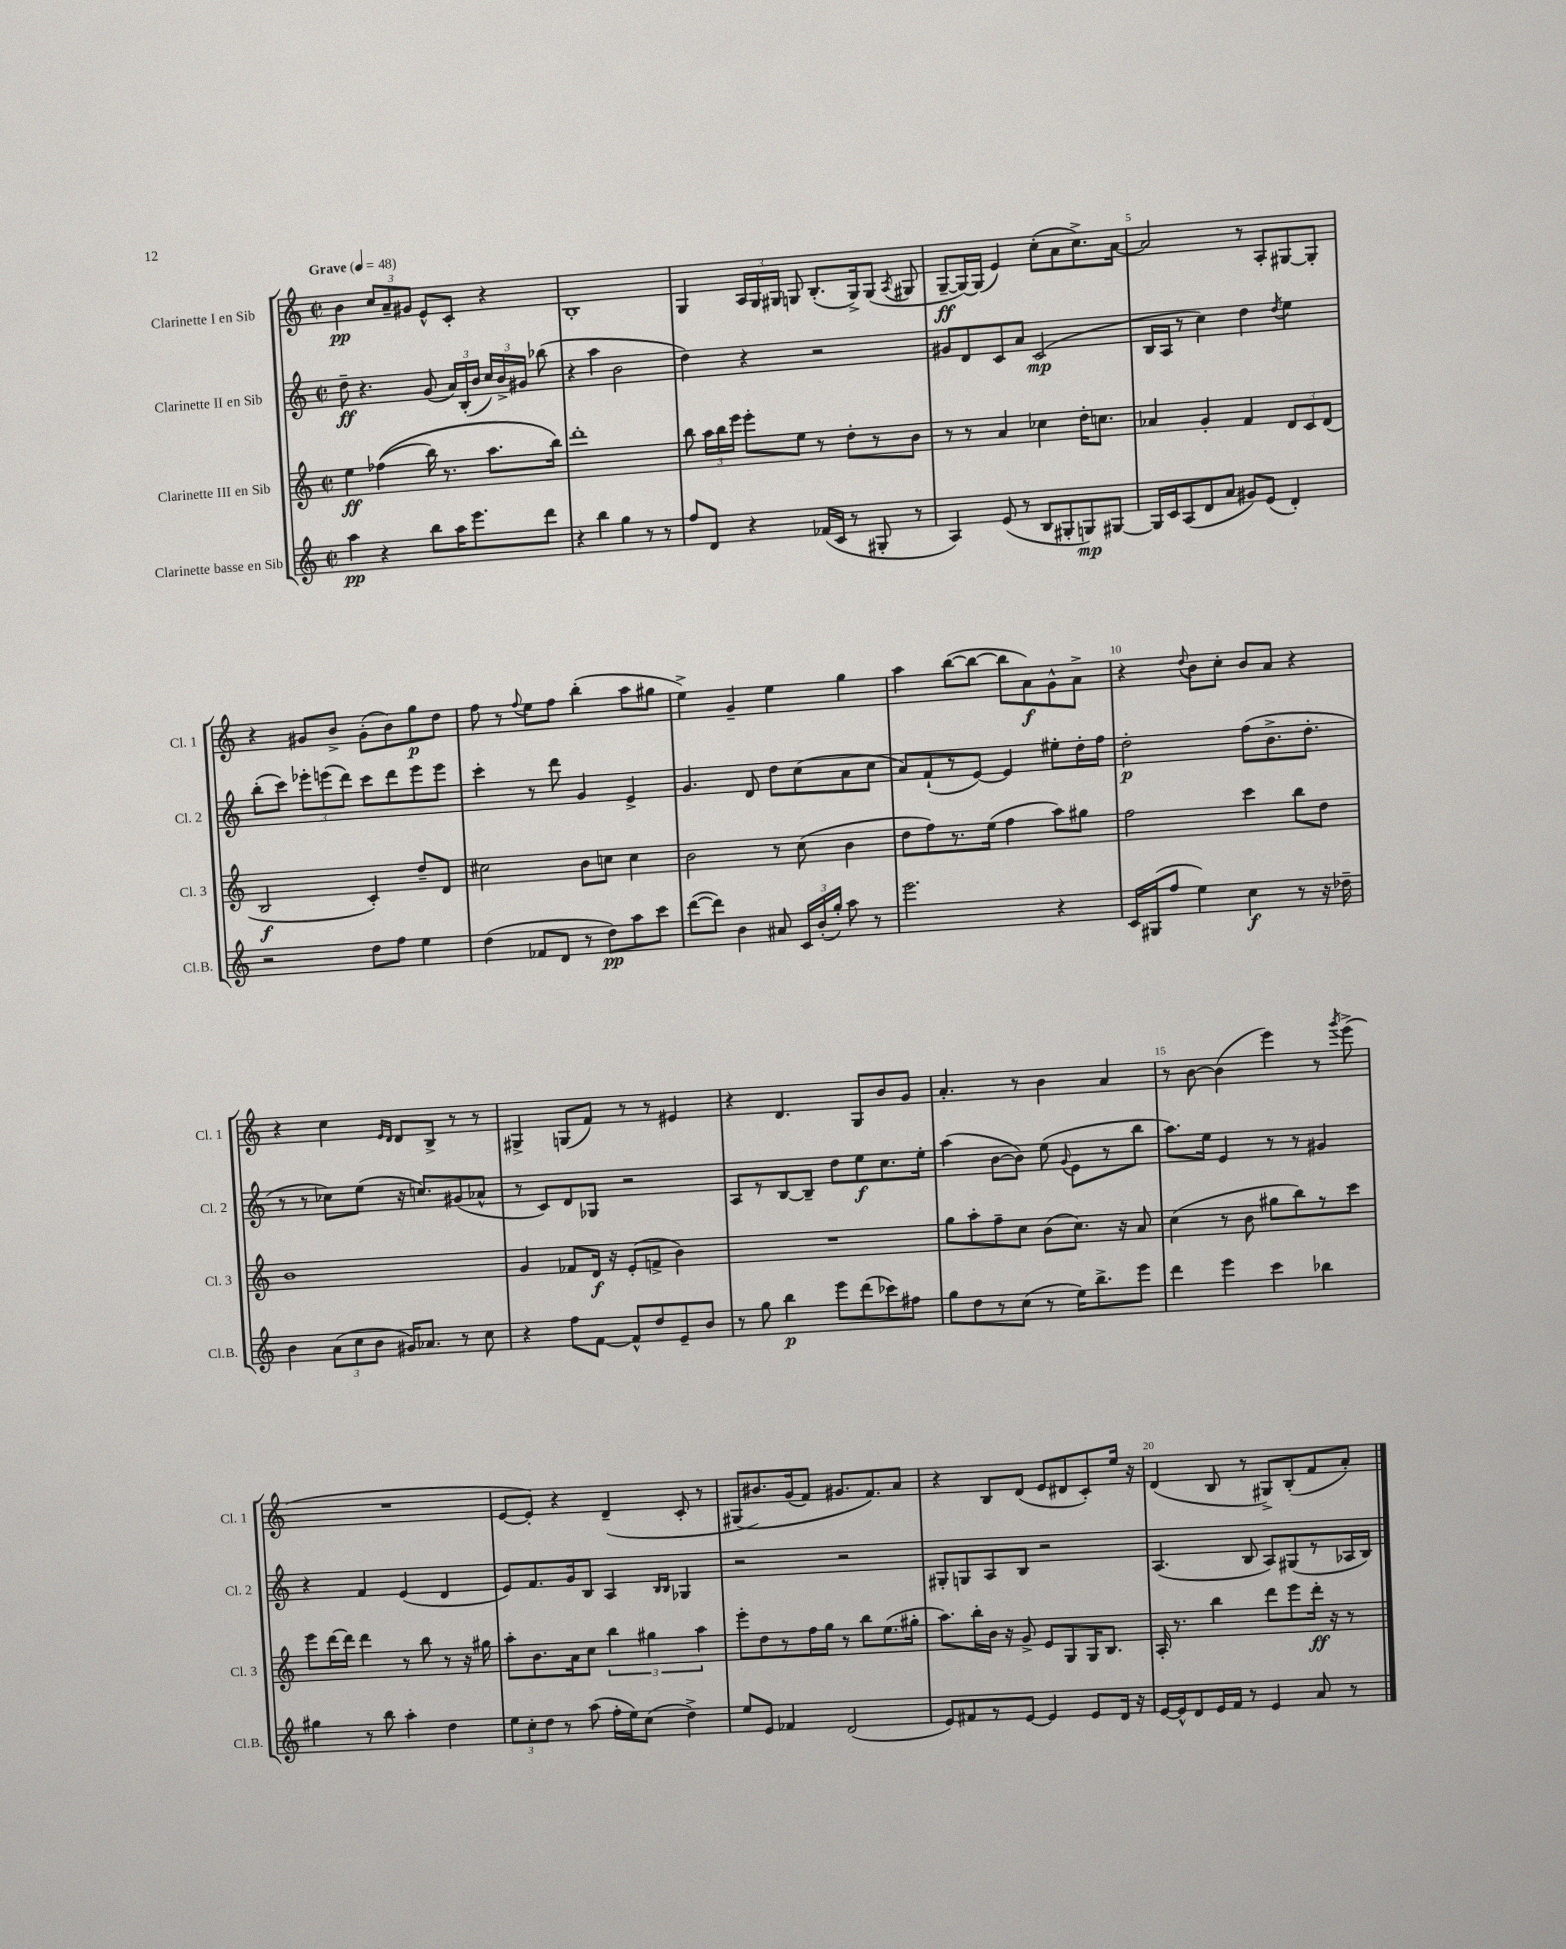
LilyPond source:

<<
\new StaffGroup <<
\new Staff = "s0" \with { instrumentName = "Clarinette I en Sib" shortInstrumentName = "Cl. 1" } {
    \clef treble \key c \major \defaultTimeSignature \time 2/2 \tempo "Grave" 4 = 48
    \autoBeamOff b'4\pp \tuplet 3/2 { c''8[ a'8-- gis'8] } e'8[-^ c'8]-. r4 |
    b1-. |
    g4 \tuplet 3/2 { a16[ g16 gis16] } g8 b8.[-.( g16->) g8]( \acciaccatura { a8 } gis8 |
    g8[~--\ff g16~) g16]( e'4) c''8[-.( a'8 c''8.->) a'16]~ |
    a'2 r8 a8[-. gis8~ gis8]-. |
    r4 gis'8[ b'8]-> gis'8[-.( b'8) g''8\p d''8] |
    f''8 r8 \appoggiatura { f''8 } e''8[ f''8] b''4-.( a''8[ gis''8] |
    e''4->) g'4-- e''4 g''4 |
    a''4 b''8[~( b''8]~ b''8[ a'8\f) g'8-^ a'8]-> |
    r4 \appoggiatura { d''8 } b'8[ c''8]-. b'8[ a'8] r4 |
    r4 c''4 \grace { e'16[ d'16] } d'8[ b8]-> r8 r8 |
    gis4-> g8[( f'8]) r8 r8 eis'4 |
    r4 d'4. g8[ b'8 g'8] |
    a'4.-. r8 b'4 a'4 |
    r8 b'8~ b'4( e'''4) r8 \acciaccatura { g'''8 } e'''8->( |
    R1 |
    e'8[~ e'8]-.) r4 d'4--( c'8-. r8 |
    gis8[\( bis'8.) g'16( f'8]) gis'8.[ f'8.\) a'8] |
    r4 b8[ d'8]( e'8[ dis'8 c'8-.) e''16] r16 |
    d'4( b8 r8 gis8[->) b8-.( f'8 a'8]-.) \bar "|." |
}
\new Staff = "s1" \with { instrumentName = "Clarinette II en Sib" shortInstrumentName = "Cl. 2" } {
    \clef treble \key c \major \defaultTimeSignature \time 2/2
    \autoBeamOff d''8--\ff r4. g'8( \tuplet 3/2 { a'16[) b16-.( b'16] } \tuplet 3/2 { c''16[) b'16-> gis'16] } bes''8( |
    r4 a''4 b'2 |
    d''4) r4 r2 |
    gis'8[ d'8 c'8 a'8] c'2\mp( |
    b16[ a16] r8 c''4) d''4 \acciaccatura { d''8 } e''4 |
    b''8[-.( c'''8]) \tuplet 3/2 { ees'''8[-. e'''8( d'''8]) } c'''8[ d'''8 e'''8 e'''8] |
    c'''4-. r8 d'''8 g'4 e'4-> |
    g'4. d'8 d''8[ c''8( a'8 c''8] |
    a'8[) f'8-!( r8 e'8]~) e'4 eis''8[-. d''16-. f''16] |
    d''2-.\p f''8[( b'8.-> d''8.]-. |
    r8 r8 ces''8[) e''8]( r16 c''8.[) gis'8( aes'8]-^ |
    r8 c'8[) d'8 ges8] r2 |
    a8[ r8 b8~ b8]-- d''8[ e''8\f c''8. e''16]-. |
    a''4( b'8[~ b'8]) e''8( \appoggiatura { g'8 } e'8[ r8 b''8] |
    a''8.[) e''16] e'4 r8 r8 gis'4 |
    r4 f'4 e'4( d'4 |
    e'8[) f'8. g'16 b8] a4 \grace { b16[ b16] } ges4 |
    r2 r2 |
    gis8[-. g8 a8 b8] r2 |
    a4.( b8 a8[) gis8( r8 aes16 b16]) \bar "|." |
}
\new Staff = "s2" \with { instrumentName = "Clarinette III en Sib" shortInstrumentName = "Cl. 3" } {
    \clef treble \key c \major \defaultTimeSignature \time 2/2
    \autoBeamOff e''4\ff fes''4(\( b''16) r8. a''8.[ b''16]\) |
    d'''1-. |
    b''8 \tuplet 3/2 { a''16[ b''16 e'''16] } e'''8[-. e''8] r8 d''8[-. r8 b'8] |
    r8 r8 a'4 ces''4 d''16[-. c''8.] |
    aes'4 g'4-. f'4 \tuplet 3/2 { d'8[ c'8 d'8]( } |
    b2\f c'4-.) d''8[-- d'8] |
    cis''2 b'8[ c''8] c''4 |
    b'2 r8 c''8( b'4 |
    d''8[ f''8) r8. e''16]( f''4 a''8[) gis''8] |
    f''2 c'''4 b''8[ d''8] |
    b'1 |
    g'4 fes'8[ d'16]\f r16 e'8[-.( f'8]-> b'4) |
    R1 |
    g''8[ a''8-. f''8-- c''8] b'8[( c''8.]) r16 a'8 |
    c''4( r8 b'8 gis''8[ b''8) r8 c'''8] |
    e'''8[ d'''16~ d'''16] d'''4 r8 b''8 r8 r16 gis''16 |
    a''8[-. b'8. a'16 c''8] \tuplet 3/2 { b''4 gis''4 a''4 } |
    e'''8[-. d''8 r8 f''16 g''16] r8 b''8[ e''8.( gis''16]-. |
    a''8.[) b''16-. b'16] r16 g'8-> e'8[ g8 g16 b8.] |
    a16-. r8. b''4 d'''8[ e'''8 d'''16]-.\ff r16 r8 \bar "|." |
}
\new Staff = "s3" \with { instrumentName = "Clarinette basse en Sib" shortInstrumentName = "Cl.B." } {
    \clef treble \key c \major \defaultTimeSignature \time 2/2
    \autoBeamOff a''4\pp r4 b''8[ a''16 e'''8. d'''8] |
    r4 b''4 g''4 r8 r8 |
    f''8[ d'8] r4 fes'16[( c'16] r8 gis8-. r8 |
    a4) e'8( r8 b8[ gis8-. g8\mp) gis8]~ |
    gis16[ c'16 a8( d'8 a'8] gis'8[) e'8]( d'4-.) |
    r2 d''8[ f''8] e''4 |
    d''4( fes'8[ d'8] r8 d''8[\pp) a''8 c'''8] |
    d'''8[~( d'''8]) b'4 ais'8 \tuplet 3/2 { c'16[ b'16-.( g''16]-.) } a''8 r8 |
    e'''2. r4 |
    c'16[ gis16( f''8] e''4) c''4\f r8 r16 des''16-- |
    b'4 \tuplet 3/2 { a'8[( c''8 b'8] } gis'16[) aes'8.] r8 c''8 |
    r4 f''8[ f'8]~ f'8[-^ d''8 e'8-- b'8] |
    r8 g''8 b''4\p e'''8[ d'''8( ces'''8) fis''8] |
    g''8[ d''8 r8 c''8]( r8 e''16[) b''8.-> e'''8] |
    d'''4 e'''4 c'''4 bes''4 |
    gis''4 r8 b''8 a''4-. d''4 |
    \tuplet 3/2 { e''8[ c''8-. d''8] } r8 a''8( f''16[-. e''16) c''8]( d''4->) |
    e''8[ e'8] fes'4 d'2( |
    e'8[) fis'8 r8 e'8]~ e'4 e'8[ d'16] r16 |
    e'16[~ e'16-^ d'8 e'16 f'16] r8 e'4 a'8 r8 \bar "|." |
}
>>
>>
\layout { \context { \Score \override BarNumber.break-visibility = ##(#f #t #t) barNumberVisibility = #(every-nth-bar-number-visible 5) } }
